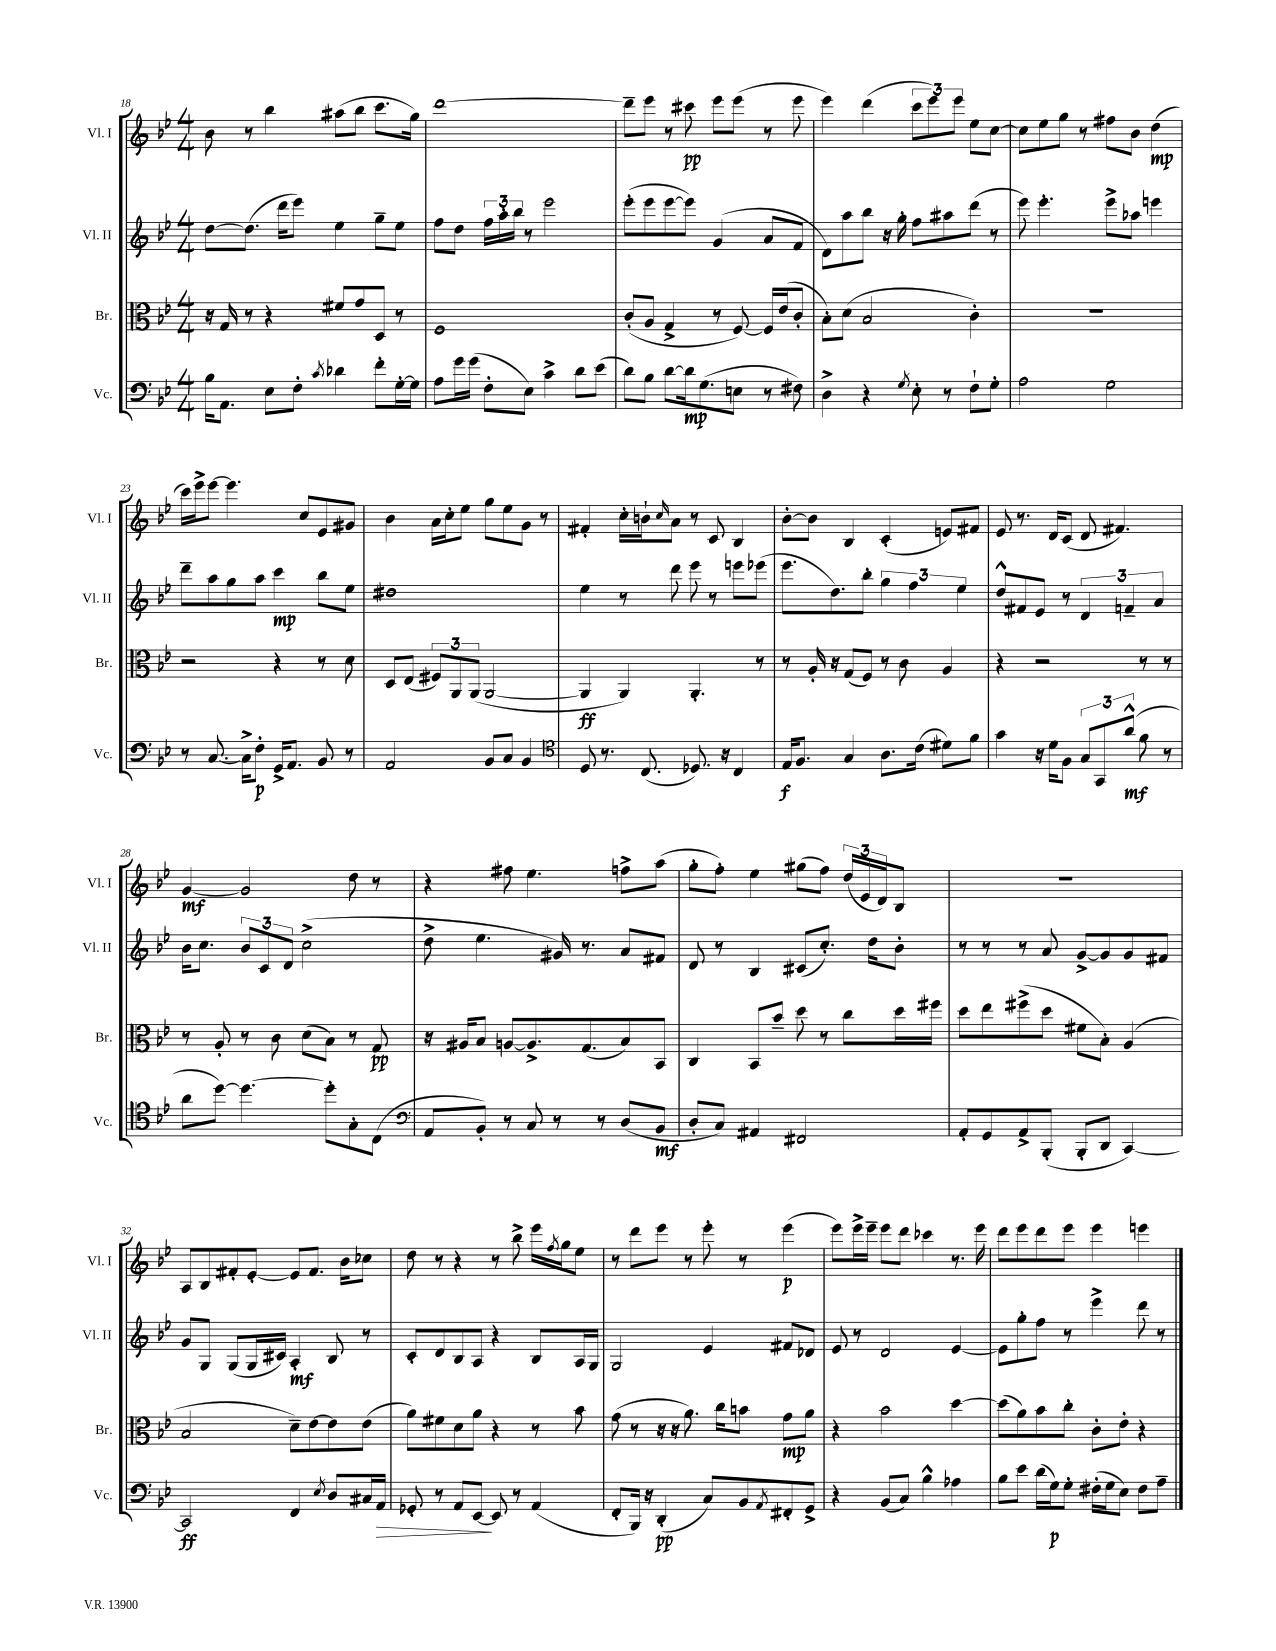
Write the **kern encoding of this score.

**kern	**dynam	**kern	**dynam	**kern	**dynam	**kern	**dynam
*part4	*part4	*part3	*part3	*part2	*part2	*part1	*part1
*staff4	*staff4	*staff3	*staff3	*staff2	*staff2	*staff1	*staff1
*I"Vc.	*	*I"Br.	*	*I"Vl. II	*	*I"Vl. I	*
*I'Vc.	*	*I'Br.	*	*I'Vl. II	*	*I'Vl. I	*
*clefF4	*	*clefC3	*	*clefG2	*	*clefG2	*
*k[b-e-]	*	*k[b-e-]	*	*k[b-e-]	*	*k[b-e-]	*
*M4/4	*	*M4/4	*	*M4/4	*	*M4/4	*
=18	=18	=18	=18	=18	=18	=18	=18
16B-\KL	.	16r	.	[8dd\L	.	8b-\	.
8.AA\J	.	16G/	.	.	.	.	.
.	.	8r	.	(8.dd\J]	.	8r	.
8E-\L	.	4r	.	.	.	4bb-\	.
.	.	.	.	16ddd\KL	.	.	.
8F'\J	.	.	.	8eee-\J)	.	.	.
8qc/	.	.	.	.	.	.	.
4d-X\	.	8f#X/L	.	4ee-\	.	(8aa#X\L	.
.	.	8g/	.	.	.	8bb-\J	.
8f'\L	.	8D/J	.	8gg~\L	.	8.ccc\L	.
[16G'\L	.	8r	.	8ee-\J	.	.	.
16G\JJ]	.	.	.	.	.	16gg\Jk)	.
=19	=19	=19	=19	=19	=19	=19	=19
8A\L	.	1F	.	8ff\L	.	[1ddd	.
16g\L	.	.	.	8dd\J	.	.	.
(16g\JJ	.	.	.	.	.	.	.
8F'\L	.	.	.	24ff\LL	.	.	.
.	.	.	.	24aa'\	.	.	.
.	.	.	.	24bb-\JJ	.	.	.
8E-\J)	.	.	.	8r	.	.	.
4c^\	.	.	.	2eee-\	.	.	.
8d\L	.	.	.	.	.	.	.
(8e-\J	.	.	.	.	.	.	.
=20	=20	=20	=20	=20	=20	=20	=20
8d\L)	.	(8c'/L	.	(8eee-'\L	.	8ddd~\L]	.
8B-\J	.	8A/J	.	8eee-\	.	8eee-\J	.
[8d\L	.	4G^/	.	[8eee-\	.	8r	.
16d\k]	mp	.	.	8eee-\J])	.	8ccc#X\	pp
(8.G\	.	.	.	.	.	.	.
.	.	8r	.	(4g/	.	8eee-\L	.
8En\J	.	[8F/)	.	.	.	(8eee-\J	.
8r	.	16F/LL]	.	8a/L	.	8r	.
.	.	(16e-/J	.	.	.	.	.
8F#X\)	.	8c'/J	.	8f/J	.	8eee-\	.
=21	=21	=21	=21	=21	=21	=21	=21
4D^\	.	8B-'\L)	.	8d\L)	.	4eee-\)	.
.	.	(8d\J	.	8aa\	.	.	.
4r	.	2B-/	.	8bb-\J	.	(4ddd\	.
.	.	.	.	16r	.	.	.
.	.	.	.	16gg'\	.	.	.
8qG/	.	.	.	.	.	.	.
8E-'\	.	.	.	8ff\L	.	12ccc\L	.
.	.	.	.	.	.	12eee-\)	.
8r	.	.	.	8aa#X\	.	.	.
.	.	.	.	.	.	12eee-\J	.
8F`\L	.	4c'\)	.	(8ddd\J	.	8ee-\L	.
8G'\J	.	.	.	8r	.	[8cc\J	.
=22	=22	=22	=22	=22	=22	=22	=22
2A\	.	1r	.	8eee-\)	.	8cc\L]	.
.	.	.	.	4.eee-'\	.	8ee-\	.
.	.	.	.	.	.	8gg\J	.
.	.	.	.	.	.	8r	.
2G\	.	.	.	8eee-^\L	.	8ff#X\L	.
.	.	.	.	8aa-X\J	.	8b-\J	.
.	.	.	.	4eeen\	.	(4dd\	mp
!!LO:LB:g=z
=23	=23	=23	=23	=23	=23	=23	=23
8r	.	2r	.	8ddd~\L	.	16ccc\LL)	.
.	.	.	.	.	.	16eee-^\J	.
[8.C/	.	.	.	8aa\	.	[8eee-\J	.
.	.	.	.	8gg\	.	4.eee-\]	.
16C^\KL]	.	.	.	.	.	.	.
8F'\J	p	.	.	8aa\J	.	.	.
16GG^/KL	.	4r	.	4ccc\	mp	.	.
8.AA/J	.	.	.	.	.	.	.
.	.	.	.	.	.	8cc/L	.
8BB-/	.	8r	.	8bb-\L	.	8e-/	.
8r	.	8d\	.	8ee-\J	.	8g#X/J	.
=24	=24	=24	=24	=24	=24	=24	=24
2AA/	.	8D/L	.	1dd#X	.	4b-\	.
.	.	(8E-/J	.	.	.	.	.
.	.	12F#X/L)	.	.	.	16a\LL	.
.	.	.	.	.	.	16cc'\J	.
.	.	12AA/	.	.	.	.	.
.	.	.	.	.	.	8ee-\J	.
.	.	(12AA/J	.	.	.	.	.
8BB-/L	.	[2AA/	.	.	.	8gg\L	.
8C/J	.	.	.	.	.	8ee-\	.
4BB-/	.	.	.	.	.	8g\J	.
.	.	.	.	.	.	8r	.
=25	=25	=25	=25	=25	=25	=25	=25
*clefC4	*	*	*	*	*	*	*
8D/	.	4AA/]	ff	4ee-\	.	4f#X'/	.
8.r	.	.	.	.	.	.	.
.	.	4AA/)	.	8r	.	16cc'\LL	.
(8.C/	.	.	.	.	.	16bn`\J	.
.	.	.	.	.	.	16qqcc/	.
.	.	.	.	8ddd\	.	8a\J	.
8.D-X/)	.	4.AA'/	.	8eee-\	.	8r	.
.	.	.	.	8r	.	8c/	.
16r	.	.	.	.	.	.	.
4C/	.	.	.	8eeen\L	.	4B-/	.
.	.	8r	.	(8eee-X\J	.	.	.
=26	=26	=26	=26	=26	=26	=26	=26
16E-/KL	f	8r	.	8.eee-\L	.	[8b-'\L	.
8.F/J	.	.	.	.	.	.	.
.	.	16A'/	.	.	.	8b-\J]	.
.	.	16r	.	8.dd\)	.	.	.
4G/	.	(8G/L	.	.	.	4B-/	.
.	.	8F/J)	.	8bb-'\J	.	.	.
8.A\L	.	8r	.	6gg\	.	(4c'/	.
.	.	8c\	.	.	.	.	.
.	.	.	.	6ff\	.	.	.
(16c\Jk	.	.	.	.	.	.	.
8d#X\L)	.	4A/	.	.	.	8en/L)	.
.	.	.	.	6ee-\	.	.	.
8f\J	.	.	.	.	.	8f#X/J	.
=27	=27	=27	=27	=27	=27	=27	=27
4g\	.	4r	.	8dd^^/L	.	8e-/	.
.	.	.	.	8f#X/	.	8.r	.
16r	.	2r	.	8e-/J	.	.	.
16d\KL	.	.	.	.	.	16d/KL	.
8F\J	.	.	.	8r	.	(8c/J	.
12G/L	.	.	.	6d/	.	8d/	.
12GG/	.	.	.	.	.	.	.
.	.	.	.	.	.	4.f#X/)	.
(12a^^/J	mf	.	.	6fn~/	.	.	.
8f\	.	8r	.	.	.	.	.
.	.	.	.	6a/	.	.	.
8r	.	8r	.	.	.	.	.
!!LO:LB:g=z
=28	=28	=28	=28	=28	=28	=28	=28
8a\L	.	8r	.	16b-\KL	.	[4g/	mf
.	.	.	.	8.cc\J	.	.	.
[8dd\J)	.	8A'/	.	.	.	.	.
4.dd\_	.	8r	.	12b-/L	.	2g/]	.
.	.	.	.	12c/	.	.	.
.	.	8c\	.	.	.	.	.
.	.	.	.	12d/J	.	.	.
.	.	(8d\L	.	(2cc^\	.	.	.
8dd'\L]	.	8B-\J)	.	.	.	.	.
8G'\	.	8r	.	.	.	8dd\	.
(8C\J	.	8G/	pp	.	.	8r	.
=29	=29	=29	=29	=29	=29	=29	=29
*clefF4	*	*	*	*	*	*	*
8AA/L	.	16r	.	8dd^\	.	4r	.
.	.	16A#X/KL	.	.	.	.	.
8BB-'/J)	.	8B-/J	.	4.ee-\	.	.	.
8r	.	[8An/L	.	.	.	8ff#X\	.
8C/	.	8.A^/]	.	.	.	4.ee-\	.
8r	.	.	.	16g#X/)	.	.	.
.	.	(8.G/	.	8.r	.	.	.
8r	.	.	.	.	.	.	.
(8D/L	.	8B-/)	.	8a/L	.	8ffn^\L	.
8BB-/J	mf	8BB-/J	.	8f#X/J	.	(8aa\J	.
=30	=30	=30	=30	=30	=30	=30	=30
8D'/L	.	4C/	.	8d/	.	8gg'\L	.
8C/J)	.	.	.	8r	.	8ff'\J)	.
4AA#X/	.	8BB-/L	.	4B-/	.	4ee-\	.
.	.	8b-~/J	.	.	.	.	.
2FF#X/	.	8dd\	.	(8c#X/L	.	(8gg#X\L	.
.	.	8r	.	8.cc'/J)	.	8ff\J)	.
.	.	8cc\L	.	.	.	(24dd/LL	.
.	.	.	.	.	.	24e-/	.
.	.	.	.	16dd\KL	.	.	.
.	.	.	.	.	.	24d/J)	.
.	.	16dd\L	.	8b-'\J	.	8B-/J	.
.	.	16ff#X\JJ	.	.	.	.	.
=31	=31	=31	=31	=31	=31	=31	=31
8AA'/L	.	8dd\L	.	8r	.	1r	.
8GG/	.	8ee-\	.	8r	.	.	.
8AA^/	.	(8ff#X^\	.	8r	.	.	.
(8BBB-'/J	.	8dd\J	.	8a/	.	.	.
8BBB-'/L	.	8f#X\L	.	[8g^/L	.	.	.
8DD/J	.	8B-'\J)	.	8g/]	.	.	.
[4CC/)	.	(4A/	.	8g/	.	.	.
.	.	.	.	8f#X/J	.	.	.
!!LO:LB:g=z
=32	=32	=32	=32	=32	=32	=32	=32
2CC/]	ff	2B-/	.	8g/L	.	8A/L	.
.	.	.	.	8G/J	.	8B-/	.
.	.	.	.	(8G/L	.	8f#X'/	.
.	.	.	.	16G/L	.	[8e-'/J	.
.	.	.	.	16c#X/JJ)	.	.	.
4FF/	.	8d~\L)	.	4A'/	mf	8e-/L]	.
.	.	[8e-\	.	.	.	8.f#/J	.
8qE-/	.	.	.	.	.	.	.
8D/L	.	8e-\]	.	8B-/	.	.	.
.	.	.	.	.	.	16b-\KL	.
16C#X/L	.	(8e-\J	.	8r	.	8cc-X\J	.
!	!LO:HP:b	!	!	!	!	!	!
16AA/JJ	>	.	.	.	.	.	.
=33	=33	=33	=33	=33	=33	=33	=33
8GG-X'/	.	8a\L)	.	8c'/L	.	8dd\	.
8r	.	8f#X\	.	8d/	.	8r	.
8AA/L	.	8d\	.	8B-/	.	4r	.
[8EE-/J	.	8a\J	.	8A/J	.	.	.
8EE-/]	]	4r	.	4r	.	8r	.
8r	.	.	.	.	.	8bb-^\	.
(4AA/	.	8r	.	8B-/L	.	16eee-\LL	.
.	.	.	.	.	.	8qff/	.
.	.	.	.	.	.	16gg\J	.
.	.	8b-\	.	16A/L	.	8ee-\J	.
.	.	.	.	16G/JJ	.	.	.
=34	=34	=34	=34	=34	=34	=34	=34
8FF'/L	.	(8g\	.	2G/	.	8r	.
16BBB-/Jk)	.	8r	.	.	.	8ddd\L	.
16r	.	.	.	.	.	.	.
(4DD'/	pp	16r	.	.	.	8eee-\J	.
.	.	16r	.	.	.	.	.
.	.	8.a\)	.	.	.	8r	.
8C/L)	.	.	.	4e-/	.	8eee-'\	.
.	.	16cc\KL	.	.	.	.	.
8BB-/	.	8bn\J	.	.	.	8r	.
8qAA/	.	.	.	.	.	.	.
8FF#X'/	.	8g\L	mp	8f#X/L	.	(4eee-\	p
8GG^/J	.	8a\J	.	8d-X/J	.	.	.
=35	=35	=35	=35	=35	=35	=35	=35
4r	.	4r	.	8e-/	.	8eee-\L)	.
.	.	.	.	8r	.	16eee-^\L	.
.	.	.	.	.	.	16eee-~\JJ	.
(8BB-/L	.	2b-\	.	2d/	.	8eee-\L	.
8C/J)	.	.	.	.	.	8ddd\J	.
4B-^^\	.	.	.	.	.	4ccc-X\	.
4A-X\	.	[4dd\	.	[4e-/	.	8.r	.
.	.	.	.	.	.	16eee-\	.
=36	=36	=36	=36	=36	=36	=36	=36
8B-\L	.	(8dd\L]	.	8e-\L]	.	8ddd\L	.
8e-\J	.	8a\)	.	8gg'\	.	8eee-\	.
(16d\LL	.	8b-\	.	8ff\J	.	8ddd\	.
16G\J)	p	.	.	.	.	.	.
8G'\J	.	8cc'\J	.	8r	.	8eee-\J	.
(16F#X'\LL	.	8c'\L	.	4eee-^\	.	4eee-\	.
16G\J	.	.	.	.	.	.	.
8E-\J)	.	8e-'\J	.	.	.	.	.
8F#\L	.	4r	.	8ddd\	.	4eeen\	.
8A~\J	.	.	.	8r	.	.	.
==	==	==	==	==	==	==	==
*-	*-	*-	*-	*-	*-	*-	*-
